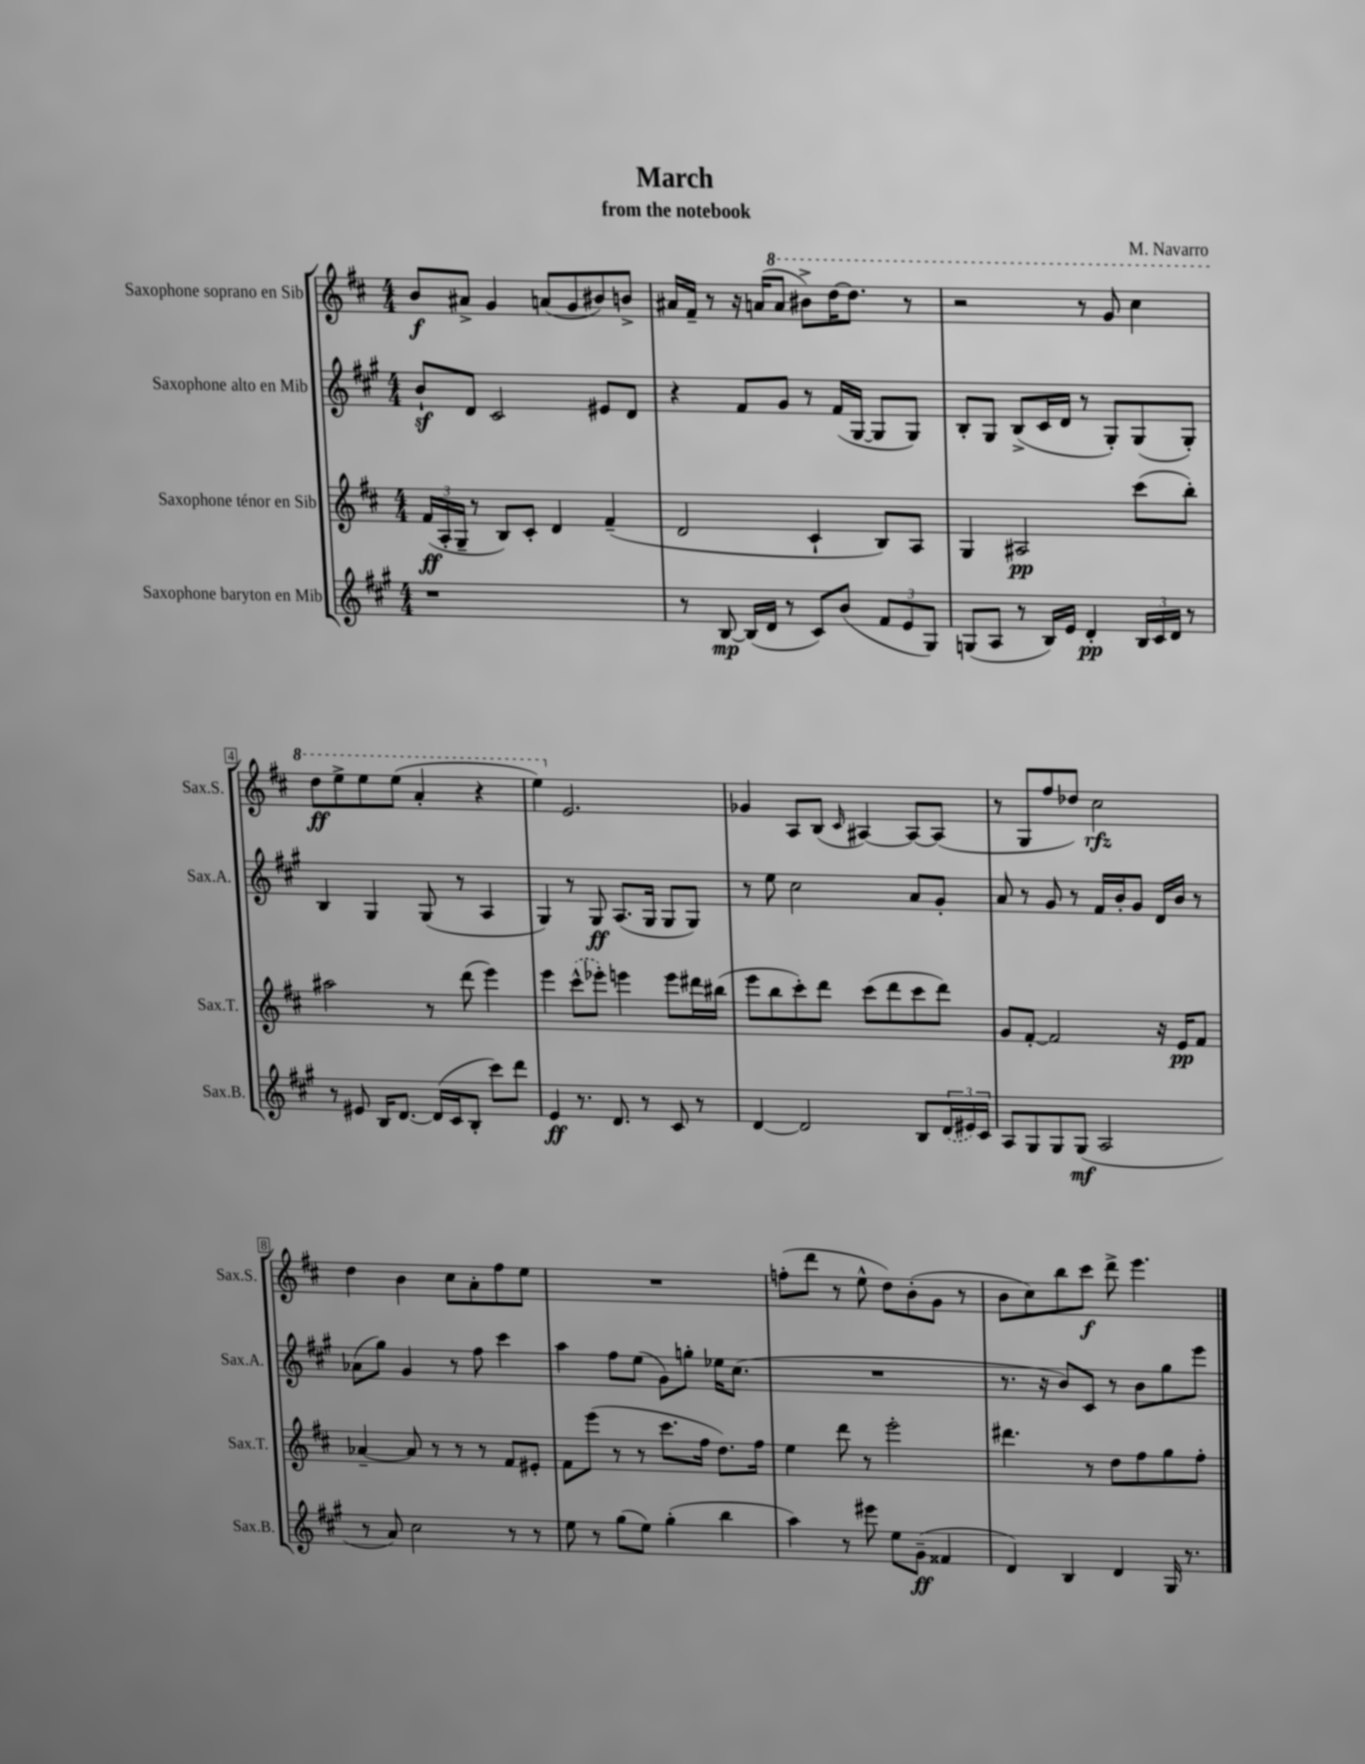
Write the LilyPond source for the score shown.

\header { title = "March" composer = "M. Navarro" subtitle = "from the notebook" }
<<
\new StaffGroup <<
\new Staff = "s0" \with { instrumentName = "Saxophone soprano en Sib" shortInstrumentName = "Sax.S." } {
    \clef treble \key d \major \numericTimeSignature \time 4/4
    b'8\f ais'8-> g'4 a'8( g'8 bis'8) b'8-> |
    ais'16 fis'16-- r8 r16 a'16( \ottava #1 a''8 bis''8->) d'''16~ d'''8. r8 |
    r2 r8 g''8 cis'''4 |
    d'''8\ff e'''8-> e'''8 e'''8( a''4-. r4 |
    e'''4) \ottava #0 e'2. |
    ges'4 a8 b8( \grace { cis'16 } ais4~) ais8~ ais8( |
    r8 g8 fis''8 des''8) cis''2\rfz |
    d''4 b'4 cis''8 a'8-. fis''8 e''8 |
    R1 |
    f''8-.( d'''8 r8 e''8-^ d''8) b'8-.( g'8 r8 |
    b'8 cis''8) b''8 cis'''8\f d'''8-> e'''4. \bar "|." |
}
\new Staff = "s1" \with { instrumentName = "Saxophone alto en Mib" shortInstrumentName = "Sax.A." } {
    \clef treble \key a \major \numericTimeSignature \time 4/4
    b'8-!\sf d'8 cis'2 eis'8 d'8 |
    r4 fis'8 gis'8 r8 fis'16( gis16~ gis8 gis8) |
    b8-. gis8 b8->( cis'16 d'16 r8 gis8-.) gis8( gis8-.) |
    b4 gis4 gis8( r8 a4 |
    gis4) r8 gis8\ff a8.( gis16 gis8 gis8) |
    r8 e''8 cis''2 a'8 gis'8-. |
    a'8 r8 gis'8 r8 fis'16 b'16-. gis'8 d'16 b'16 r8 |
    aes'8( gis''8) gis'4 r8 fis''8 cis'''4 |
    a''4 fis''8 e''8( gis'8) g''8-. ees''16 cis''8.( |
    R1 |
    r8. r16 b'8) cis'8 r8 b'8 gis''8 e'''8 \bar "|." |
}
\new Staff = "s2" \with { instrumentName = "Saxophone ténor en Sib" shortInstrumentName = "Sax.T." } {
    \clef treble \key d \major \numericTimeSignature \time 4/4
    \tuplet 3/2 { fis'16\ff( a16-. g16-- } r8 b8) cis'8-. d'4 fis'4--( |
    d'2 cis'4-! b8) a8 |
    g4 ais2\pp cis'''8( b''8-.) |
    ais''2 r8 d'''8( e'''4) |
    e'''4 \once \slurDashed cis'''8-^( ees'''8-.) e'''4 e'''8 dis'''16 bis''16( |
    e'''8 b''8 cis'''8-.) d'''8 cis'''8( d'''8 cis'''8 d'''8) |
    g'8 fis'8~-. fis'2 r16 e'16\pp fis'8 |
    aes'4~-- aes'8 r8 r8 r8 fis'8 eis'8-. |
    fis'8 e'''8( r8 r8 cis'''8. fis''16 d''8.) fis''16 |
    e''4 d'''8 r8 e'''2-. |
    dis'''4. r8 d''8 fis''8 g''8 fis''8-. \bar "|." |
}
\new Staff = "s3" \with { instrumentName = "Saxophone baryton en Mib" shortInstrumentName = "Sax.B." } {
    \clef treble \key a \major \numericTimeSignature \time 4/4
    r1 |
    r8 b8~\mp b16( d'16 r8 cis'8) b'8( \tuplet 3/2 { fis'8 e'8 gis8) } |
    g8( a8 r8 b16) e'16 d'4-.\pp \tuplet 3/2 { b16 cis'16 d'16 } r8 |
    r8 eis'8 b16 d'8.~ d'16( cis'16 b8-. cis'''8) d'''8 |
    e'4\ff r8. d'8. r8 cis'8 r8 |
    d'4~ d'2 b8 \tuplet 3/2 { \once \slurDashed d'16( eis'16) cis'16 } |
    a8 gis8 gis8 gis8\mf( a2 |
    r8 a'8) cis''2 r8 r8 |
    e''8 r8 gis''8( e''8) gis''4-.( b''4 |
    a''4) r8 eis'''8 e''8 gis'8--\ff( fisis'4 |
    d'4) b4 d'4 gis16 r8. \bar "|." |
}
>>
>>
\layout { \context { \Score \override BarNumber.stencil = #(make-stencil-boxer 0.1 0.3 ly:text-interface::print) } }
